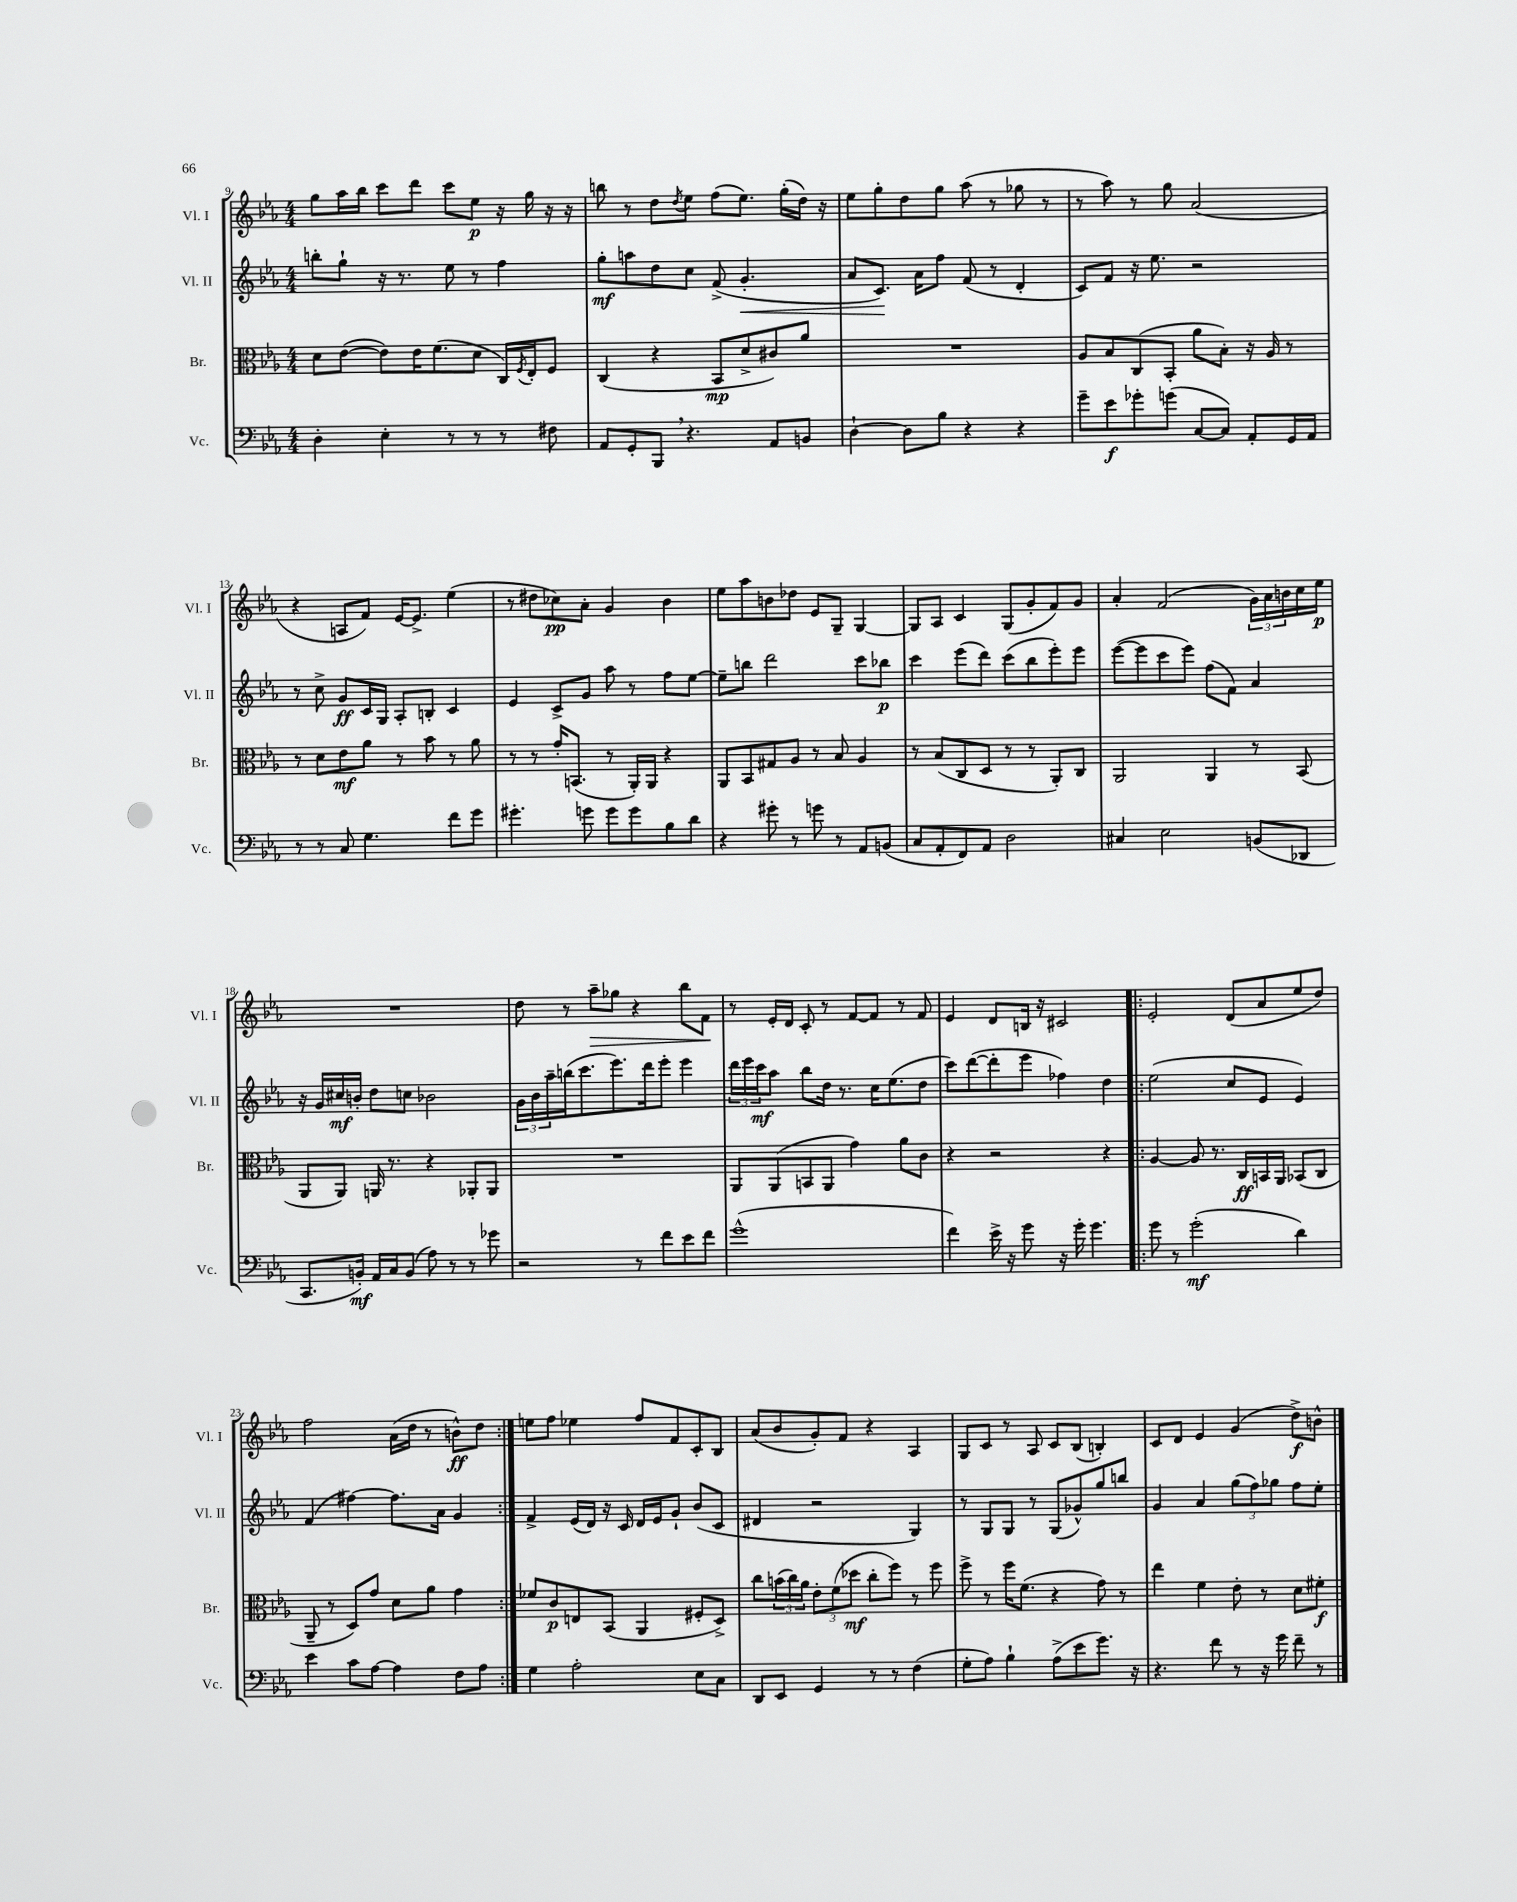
<<
\new StaffGroup <<
\new Staff = "s0" \with { instrumentName = "Vl. I" shortInstrumentName = "Vl. I" } {
    \clef treble \key ees \major \numericTimeSignature \time 4/4
    g''8 aes''16 bes''16 c'''8 d'''8 c'''8 ees''8\p r16 g''16 r16 r16 |
    b''8 r8 d''8 \acciaccatura { d''8 } ees''8 f''8( ees''8.) g''16-.( d''16) r16 |
    ees''8 g''8-. d''8 g''8 aes''8( r8 ges''8 r8 |
    r8 aes''8) r8 g''8 aes'2( |
    r4 a8 f'8) ees'16~ ees'8.-> ees''4( |
    r8 dis''8 ces''8\pp) aes'8-. g'4 bes'4 |
    ees''8 aes''8 b'8 des''8 ees'8 g8-- g4~ |
    g8 aes8 c'4 g8( g'8-. f'8) g'8 |
    aes'4-. f'2( \tuplet 3/2 { g'16) aes'16 b'16 } c''16 ees''16\p |
    R1 |
    d''8 r8 aes''8--\> ges''8 r4 bes''8 f'8\! |
    r8 ees'16-. d'16 c'8-. r8 f'8~ f'8 r8 f'8 |
    ees'4 d'8 b16 r16 cis'2 |
    \repeat volta 2 { ees'2-. d'8( aes'8 ees''8 d''8) |
    f''2 aes'16( d''16 r8 b'8-^\ff) d''8 | }
    e''8 f''8 ees''4 f''8 f'8 c'8-. bes8 |
    aes'8( bes'8 g'8-.) f'8 r4 aes4 |
    g8 c'8 r8 aes8 c'8 bes8( b4-.) |
    c'8 d'8 ees'4 g'4( d''8->\f) b'8-^ \bar "|." |
}
\new Staff = "s1" \with { instrumentName = "Vl. II" shortInstrumentName = "Vl. II" } {
    \clef treble \key ees \major \numericTimeSignature \time 4/4
    b''8-. g''8-! r16 r8. ees''8 r8 f''4 |
    g''8-.\mf a''8 d''8 c''8 f'8->( g'4.-.\< |
    aes'8 c'8.\!) aes'16 f''8 f'8( r8 d'4-. |
    c'8) f'8 r16 ees''8. r2 |
    r8 c''8-> g'8\ff c'16 g16 aes8-. b8-. c'4 |
    ees'4 c'8-> g'8 aes''8 r8 f''8 ees''8~ |
    ees''8-- b''8 d'''2 c'''8 bes''8\p |
    c'''4 ees'''8( d'''8) c'''8( bes''8 ees'''8-.) ees'''8 |
    ees'''8~( ees'''8 c'''8 ees'''8) f''8( f'8) aes'4 |
    r16 g'16 cis''16\mf b'16-. d''8 c''8 bes'2 |
    \tuplet 3/2 { g'16 bes'16 aes''16-- } b''16( c'''8. ees'''8.) d'''16 ees'''8-. ees'''4 |
    \tuplet 3/2 { d'''16 ees'''16 c'''16\mf } aes''8 bes''8 d''16 r8. c''16 ees''8.( d''8 |
    c'''8) d'''8~( d'''8-. ees'''8 fes''4) d''4 |
    \repeat volta 2 { ees''2( c''8 ees'8 ees'4) |
    f'4( fis''4~) fis''8. aes'16 g'4 | }
    f'4-> ees'16( d'16) r16 c'16 d'16 ees'16 g'8-! bes'8( c'8 |
    dis'4 r2 g4) |
    r8 g8 g8 r8 g8( ges'8-^) g''8 b''8 |
    g'4 aes'4 \tuplet 3/2 { g''8( f''8) ges''8 } f''8 ees''8-. \bar "|." |
}
\new Staff = "s2" \with { instrumentName = "Br." shortInstrumentName = "Br." } {
    \clef alto \key ees \major \numericTimeSignature \time 4/4
    d'8 ees'8~( ees'8) ees'16 f'8.( d'8 c16) \acciaccatura { f8 } ees16-. f8 |
    c4( r4 bes,8\mp d'8-> cis'8) aes'8 |
    R1 |
    aes8 bes8 c8( bes,8-. aes'8 bes8-.) r16 aes16 r8 |
    r8 d'8 ees'8\mf aes'8 r8 bes'8 r8 aes'8 |
    r8 r8 g'16-. b,8.( r8 aes,16-.) aes,16 r4 |
    aes,8 bes,8 gis8 aes8 r8 bes8 aes4 |
    r8 bes8( c8 d8 r8 r8 aes,8-.) c8 |
    aes,2 aes,4 r8 bes,8( |
    aes,8 aes,8) a,16 r8. r4 aes,8-. aes,8 |
    R1 |
    aes,8 aes,8( b,8 aes,8 g'4) aes'8 c'8 |
    r4 r2 r4 |
    \repeat volta 2 { aes4~ aes8 r8. c16\ff b,16 aes,16 bes,8( c8 |
    aes,8-- r8 d8) g'8 d'8 aes'8 g'4 | }
    fes'8 c'8\p e8 bes,8( aes,4 fis8-. d8->) |
    c''8 \tuplet 3/2 { b'16( c''16) aes'16 } \tuplet 3/2 { ees'8-. f'8( des''8\mf } c''8-. f''8) r8 f''8 |
    f''8-> r8 f''16 f'8.( r4 g'8) r8 |
    ees''4 f'4 ees'8-. r8 d'8 fis'8-.\f \bar "|." |
}
\new Staff = "s3" \with { instrumentName = "Vc." shortInstrumentName = "Vc." } {
    \clef bass \key ees \major \numericTimeSignature \time 4/4
    d4-. ees4-. r8 r8 r8 fis8 |
    aes,8 g,8-. bes,,8 \breathe r4. aes,8 b,8 |
    d4~-! d8 bes8 r4 r4 |
    g'8-- ees'8\f ges'8-. g'8( c8~ c8) aes,8-. g,16 aes,16 |
    r8 r8 c8 g4. f'8 g'8 |
    gis'4.-. g'8 g'8 g'8 bes8 d'8 |
    r4 gis'8-. r8 g'8 r8 aes,8 b,8( |
    c8 aes,8-. f,8) aes,8 d2 |
    cis4 ees2 b,8( des,8 |
    c,8. b,16-.\mf) aes,16 c16 b,8( aes8) r8 r8 ges'8 |
    r2 r8 f'8 ees'8 f'8 |
    g'1-^( |
    f'4) ees'16-> r16 g'8 r16 g'16-. g'4. |
    \repeat volta 2 { g'8 r8 g'2-.\mf( d'4) |
    ees'4 c'8 aes8~ aes4 f8 aes8 | }
    g4 aes2-. ees8 c8 |
    d,8 ees,8 g,4 r8 r8 f4( |
    g8-. aes8) bes4-! aes8->( ees'8 g'8.) r16 |
    r4. f'8 r8 r16 g'16 f'8-- r8 \bar "|." |
}
>>
>>
\layout { \context { \Score currentBarNumber = #9 } }
